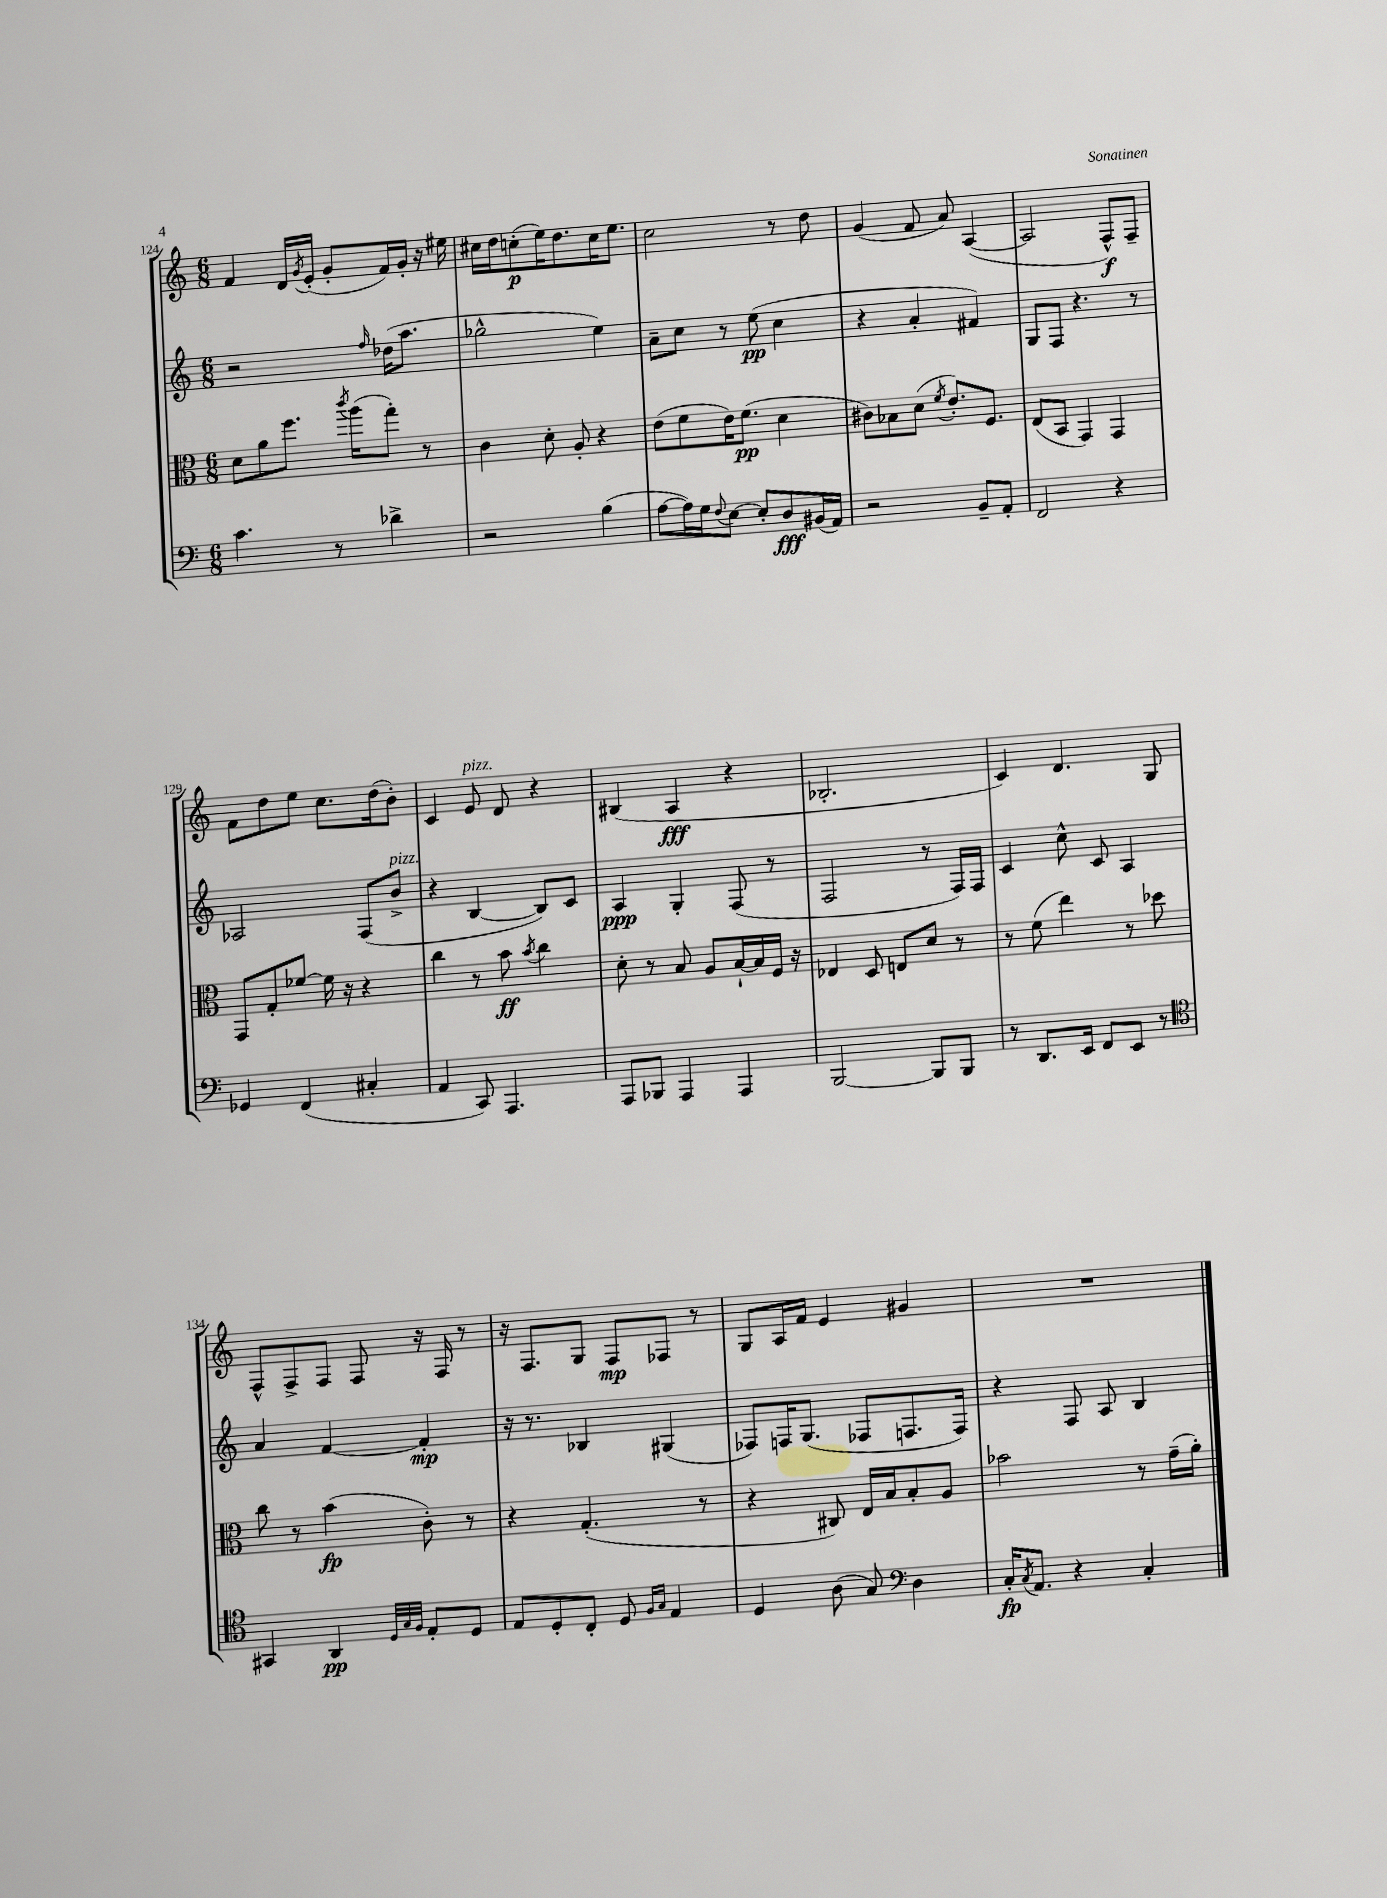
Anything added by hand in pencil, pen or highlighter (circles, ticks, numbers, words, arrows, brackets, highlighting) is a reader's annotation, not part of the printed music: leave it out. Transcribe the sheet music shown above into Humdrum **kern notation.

**kern	**dynam	**kern	**dynam	**kern	**dynam	**kern	**dynam
*part4	*part4	*part3	*part3	*part2	*part2	*part1	*part1
*staff4	*staff4	*staff3	*staff3	*staff2	*staff2	*staff1	*staff1
*clefF4	*	*clefC3	*	*clefG2	*	*clefG2	*
*k[]	*	*k[]	*	*k[]	*	*k[]	*
*M6/8	*	*M6/8	*	*M6/8	*	*M6/8	*
=124	=124	=124	=124	=124	=124	=124	=124
4.c\	.	8d\L	.	2r	.	4f/	.
.	.	8a\	.	.	.	.	.
.	.	8.ff\J	.	.	.	16d/LL	.
.	.	.	.	.	.	8qg/	.
.	.	.	.	.	.	(16e'/JJ	.
8r	.	.	.	.	.	8g'/L	.
.	.	8qccc/	.	.	.	.	.
.	.	(16aa\KL	.	.	.	.	.
.	.	.	.	16qqff/	.	.	.
4d-X^\	.	8gg'\J)	.	(16dd-X\KL	.	16f/L)	.
.	.	.	.	8.aa\J	.	16g'/JJ	.
.	.	8r	.	.	.	16r	.
.	.	.	.	.	.	16ee#X\	.
=125	=125	=125	=125	=125	=125	=125	=125
2r	.	4c\	.	2gg-X^^\	.	16cc#X\LL	.
.	.	.	.	.	.	16dd\J	.
.	.	.	.	.	.	(8ccn'\	p
.	.	8d'\	.	.	.	16ee\K)	.
.	.	.	.	.	.	8.dd\	.
.	.	8A'/	.	.	.	.	.
(4B\	.	4r	.	4ee\)	.	16cc\K	.
.	.	.	.	.	.	8.ee\J	.
=126	=126	=126	=126	=126	=126	=126	=126
[8A\L	.	(8e\L	.	8a~\L	.	2cc\	.
16A\L])	.	8f\	.	8cc\J	.	.	.
16G\J	.	.	.	.	.	.	.
8qqF/	.	.	.	.	.	.	.
[8E\J	.	16e\K)	.	8r	.	.	.
.	.	(8.f\J	pp	.	.	.	.
8E'/L]	.	.	.	(8ee\	pp	.	.
8D/	fff	4d\	.	4cc\	.	8r	.
(16BB#X/L	.	.	.	.	.	8dd\	.
16AA/JJ)	.	.	.	.	.	.	.
=127	=127	=127	=127	=127	=127	=127	=127
2r	.	8c#X\L)	.	4r	.	(4g/	.
.	.	8B-X\	.	.	.	.	.
.	.	(8d\J	.	4a'/	.	8f/	.
.	.	8qf/	.	.	.	.	.
.	.	8.e'/L)	.	.	.	8a/)	.
8BB~/L	.	.	.	4f#X/)	.	([4A/	.
.	.	8.F/J	.	.	.	.	.
8AA'/J	.	.	.	.	.	.	.
=128	=128	=128	=128	=128	=128	=128	=128
2FF/	.	(8E/L	.	8G/L	.	2A/]	.
.	.	8BB/J	.	8F/J	.	.	.
.	.	4GG/)	.	4.r	.	.	.
4r	.	4GG/	.	.	.	8F^^/L)	f
.	.	.	.	8r	.	8F~/J	.
!!LO:LB:g=z
=129	=129	=129	=129	=129	=129	=129	=129
4GG-X/	.	8GG/L	.	2A-X/	.	8f\L	.
.	.	8G'/	.	.	.	8dd\	.
(4FF/	.	[8f-X/J	.	.	.	8ee\J	.
.	.	16f-\]	.	.	.	8.cc\L	.
.	.	16r	.	.	.	.	.
4C#X'/	.	4r	.	(8F/L	.	.	.
.	.	.	.	.	.	(16dd\k	.
!	!	!	!	!LO:TX:a:i:t=pizz.	!	!	!
.	.	.	.	8b^/J	.	8b'\J)	.
=130	=130	=130	=130	=130	=130	=130	=130
4AA/	.	4cc\	.	4r	.	4c/	.
!	!	!	!	!	!	!LO:TX:a:i:t=pizz.	!
8CC/)	.	8r	.	[4B/	.	8e/	.
4.AAA/	.	8b\	ff	.	.	8d/	.
.	.	8qb/	.	.	.	.	.
.	.	4cc\	.	8B/L])	.	4r	.
.	.	.	.	8c/J	.	.	.
=131	=131	=131	=131	=131	=131	=131	=131
8AAA/L	.	8d'\	.	4A/	ppp	(4B#X/	.
8BBB-X/J	.	8r	.	.	.	.	.
4AAA/	.	8B/	.	4G'/	.	4A/	fff
.	.	8A/L	.	.	.	.	.
4AAA/	.	[16B`/L	.	(8F/	.	4r	.
.	.	16B/]	.	.	.	.	.
.	.	16F/JJ	.	8r	.	.	.
.	.	16r	.	.	.	.	.
=132	=132	=132	=132	=132	=132	=132	=132
[2BBB/	.	4E-X/	.	2F/	.	2.B-X'/	.
.	.	8D/	.	.	.	.	.
.	.	8En/L	.	.	.	.	.
8BBB/L]	.	8d/J	.	8r	.	.	.
8BBB/J	.	8r	.	16F/LL)	.	.	.
.	.	.	.	16F/JJ	.	.	.
=133	=133	=133	=133	=133	=133	=133	=133
8r	.	8r	.	4c/	.	4c/)	.
8.DD/L	.	(8f\	.	.	.	.	.
.	.	4ee\)	.	8cc^^\	.	4.d/	.
16EE/Jk	.	.	.	.	.	.	.
8FF/L	.	.	.	8c/	.	.	.
8EE/J	.	8r	.	4A/	.	.	.
8r	.	8dd-X\	.	.	.	8G/	.
!!LO:LB:g=z
=134	=134	=134	=134	=134	=134	=134	=134
*clefC4	*	*	*	*	*	*	*
4GG#X/	.	8cc\	.	4a/	.	8F^^/L	.
.	.	8r	.	.	.	8F^/	.
4AA/	pp	(4b\	fp	[4f/	.	8F/J	.
.	.	.	.	.	.	8F/	.
32qqD/LLL	.	.	.	.	.	.	.
32qqG/	.	.	.	.	.	.	.
32qqF/JJJ	.	.	.	.	.	.	.
8E'/L	.	8c'\)	.	4f'/]	mp	16r	.
.	.	.	.	.	.	16F/	.
8D/J	.	8r	.	.	.	8r	.
=135	=135	=135	=135	=135	=135	=135	=135
8E/L	.	4r	.	16r	.	16r	.
.	.	.	.	8.r	.	8.F/L	.
8D'/	.	.	.	.	.	.	.
8C'/J	.	(4.G'/	.	4B-X/	.	8G/J	.
8D/	.	.	.	.	.	8F/L	mp
16qqF/LL	.	.	.	.	.	.	.
16qqG/JJ	.	.	.	.	.	.	.
4E/	.	.	.	(4G#X/	.	8F-X/J	.
.	.	8r	.	.	.	8r	.
=136	=136	=136	=136	=136	=136	=136	=136
4D/	.	4r	.	8F-X/L)	.	8G/L	.
.	.	.	.	16Fn/K	.	16A/L	.
.	.	.	.	(8.G/J	.	16f/JJ	.
(8A\	.	8C#X/)	.	.	.	4e/	.
8G/)	.	16E/LL	.	8F-X/L	.	.	.
.	.	16B/J	.	.	.	.	.
*clefF4	*	*	*	*	*	*	*
4D\	.	8B'/	.	8.Fn/	.	4g#X/	.
.	.	8A/J	.	.	.	.	.
.	.	.	.	16F/Jk)	.	.	.
=137	=137	=137	=137	=137	=137	=137	=137
16C'/KL	fp	2b-X\	.	4r	.	2.r	.
8qC/	.	.	.	.	.	.	.
8.AA/J	.	.	.	.	.	.	.
4r	.	.	.	8F/	.	.	.
.	.	.	.	8A/	.	.	.
4C'/	.	8r	.	4B/	.	.	.
.	.	(16g~\LL	.	.	.	.	.
.	.	16a'\JJ)	.	.	.	.	.
==	==	==	==	==	==	==	==
*-	*-	*-	*-	*-	*-	*-	*-
